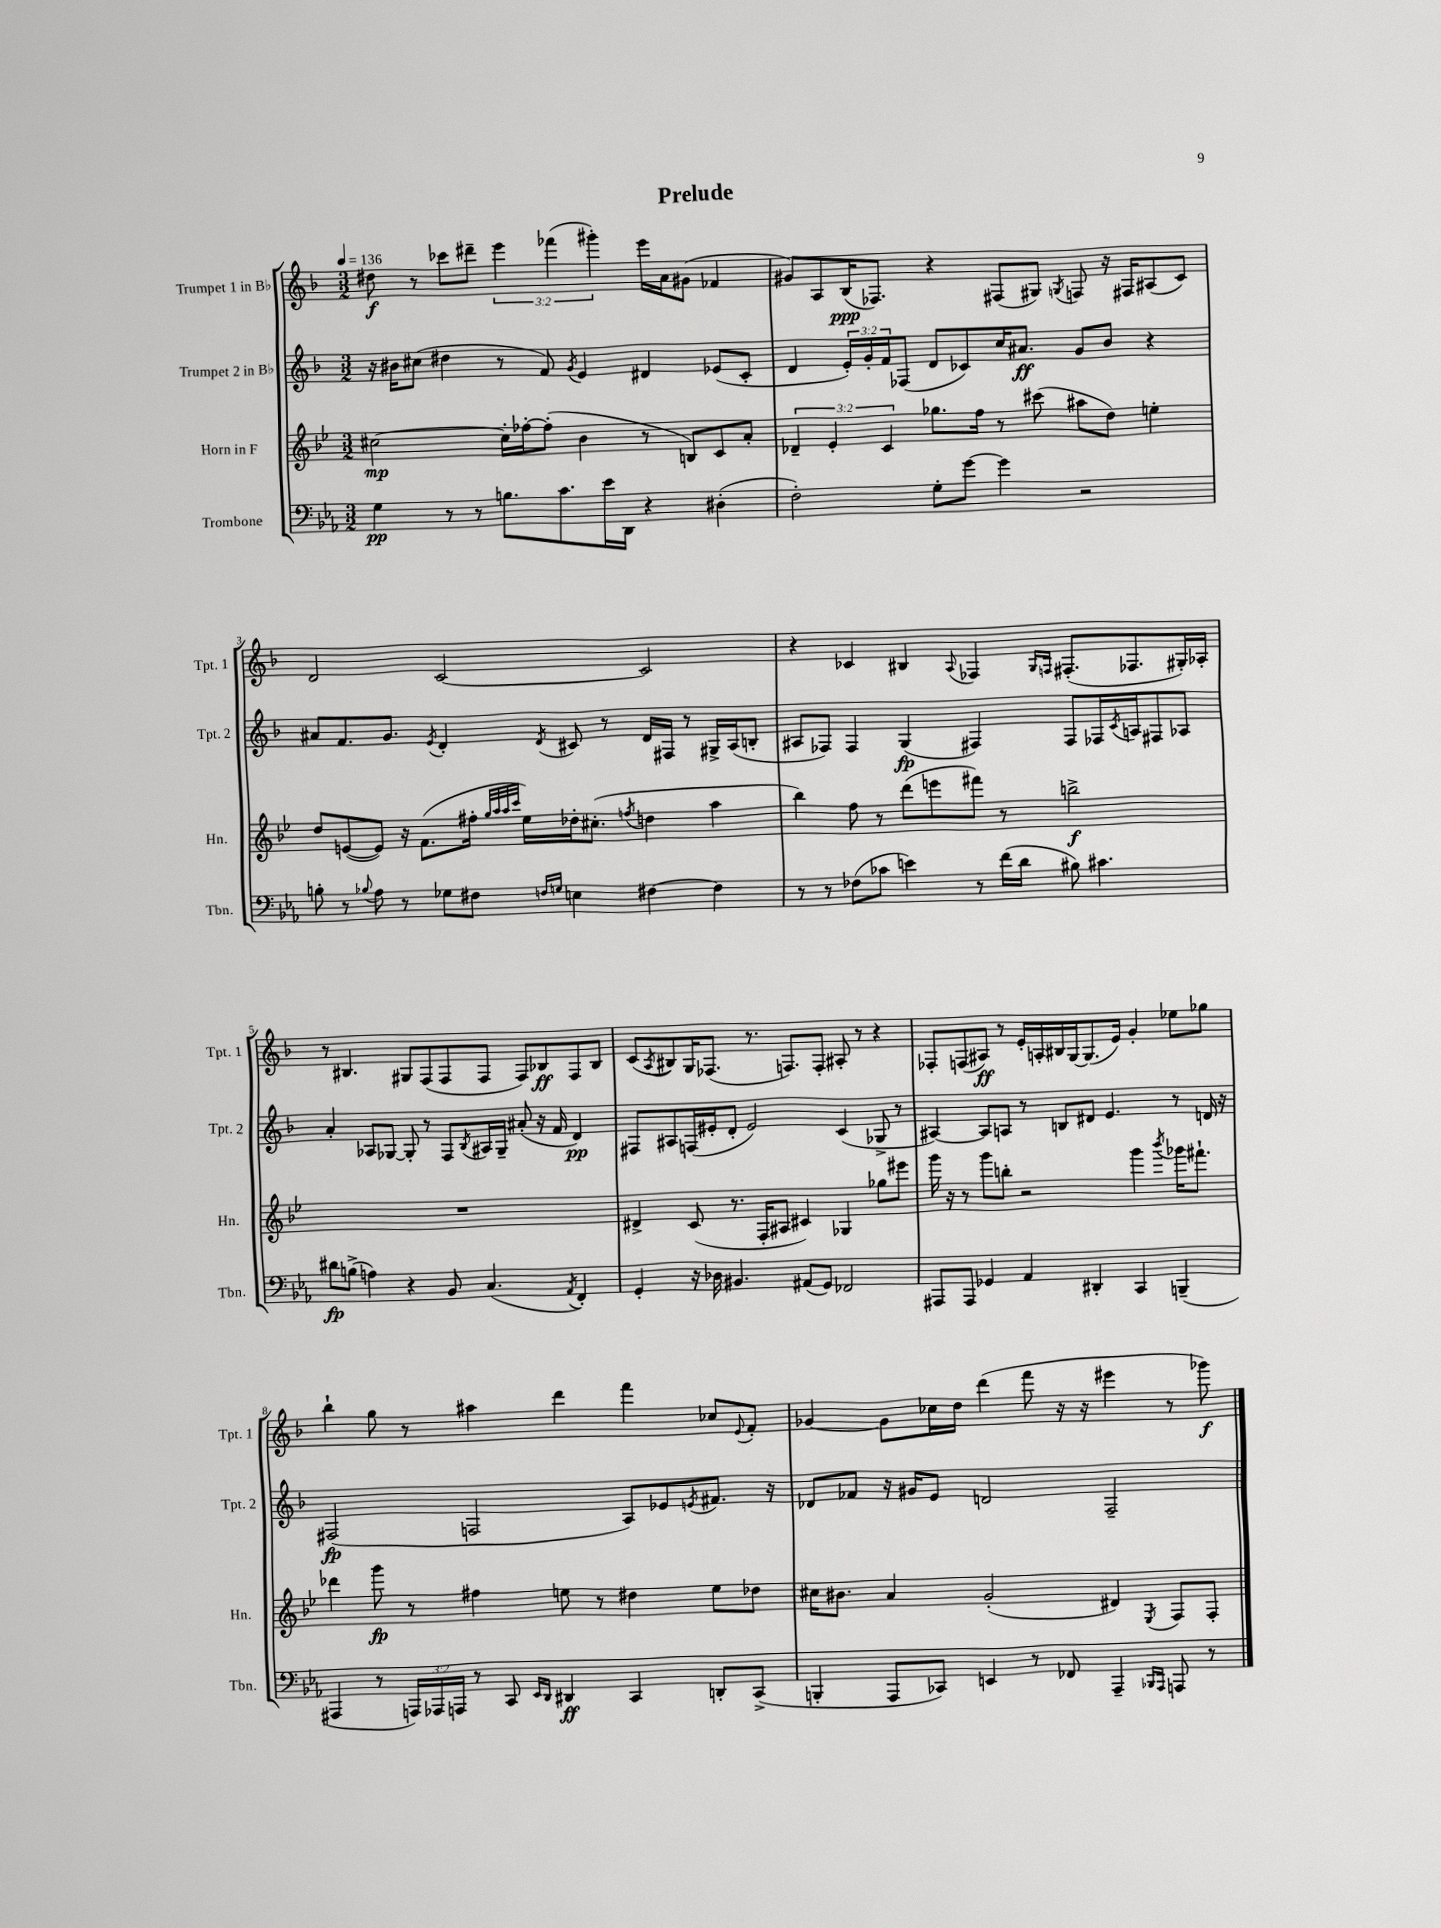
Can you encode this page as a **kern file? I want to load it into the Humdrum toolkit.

**kern	**dynam	**kern	**dynam	**kern	**dynam	**kern	**dynam
*part4	*part4	*part3	*part3	*part2	*part2	*part1	*part1
*staff4	*staff4	*staff3	*staff3	*staff2	*staff2	*staff1	*staff1
*I"Trombone	*	*I"Horn in F	*	*I"Trumpet 2 in B♭	*	*I"Trumpet 1 in B♭	*
*I'Tbn.	*	*I'Hn.	*	*I'Tpt. 2	*	*I'Tpt. 1	*
*clefF4	*	*clefG2	*	*clefG2	*	*clefG2	*
*k[b-e-a-]	*	*k[b-e-]	*	*k[b-]	*	*k[b-]	*
*M3/2	*	*M3/2	*	*M3/2	*	*M3/2	*
*MM136	*	*MM136	*	*MM136	*	*MM136	*
=1	=1	=1	=1	=1	=1	=1	=1
4G\	pp	[2cc#X\	mp	16r	.	8dd#X\	f
.	.	.	.	16b#X\KL	.	.	.
.	.	.	.	(8cc#X\J	.	8r	.
8r	.	.	.	4dd#X\	.	8ccc-X\L	.
8r	.	.	.	.	.	8ddd#X~\J	.
8.Bn\L	.	16cc#'\LL]	.	8r	.	6eee\	.
.	.	[16ff-X'\J	.	.	.	.	.
.	.	(8ff-'\J]	.	8f/)	.	.	.
.	.	.	.	.	.	(6fff-X\	.
8.c\	.	.	.	.	.	.	.
.	.	.	.	8qg/	.	.	.
.	.	4b-\	.	4e/	.	.	.
.	.	.	.	.	.	6ggg#X'\)	.
16e-\L	.	.	.	.	.	.	.
16DD\JJ	.	.	.	.	.	.	.
4r	.	8r	.	4d#X/	.	16eee\LL	.
.	.	.	.	.	.	16a\J	.
.	.	8Bn/L)	.	.	.	(8g#X\J	.
(4D#X'\	.	8c/	.	(8e-X/L	.	4f-X/	.
.	.	8a'/J	.	8c'/J	.	.	.
=2	=2	=2	=2	=2	=2	=2	=2
2F'\)	.	6d-X~/	.	4d/	.	8g#X/L)	.
.	.	.	.	.	.	8A/	.
.	.	6e-'/	.	.	.	.	.
.	.	.	.	24e'/LL)	.	(16B-/K	ppp
.	.	.	.	24g'/	.	.	.
.	.	.	.	.	.	8.F-X/J)	.
.	.	6c/	.	24f/J	.	.	.
.	.	.	.	(8F-X/J	.	.	.
8G'\L	.	8.gg-X\L	.	8d/L	.	4r	.
[8g\J	.	.	.	8c-X/)	.	.	.
.	.	16ff\Jk	.	.	.	.	.
4g\]	.	8r	.	16cc/K	.	(8F#X/L	.
.	.	.	.	8.a#X/J	ff	.	.
.	.	(8ccc#X\	.	.	.	8G#X/J)	.
.	.	.	.	.	.	8qGn/	.
2r	.	8aa#X\L	.	8g/L	.	8Fn/	.
.	.	8dd\J)	.	8b-/J	.	16r	.
.	.	.	.	.	.	16F#X/KL	.
.	.	4een'\	.	4r	.	(8A#X/	.
.	.	.	.	.	.	8c/J)	.
!!LO:LB:g=z
=3	=3	=3	=3	=3	=3	=3	=3
8Bn'\	.	8dd/L	.	8a#X/L	.	2d/	.
8r	.	([8en/	.	8.f/	.	.	.
8qqB-X/	.	.	.	.	.	.	.
8A-\	.	8e/J])	.	.	.	.	.
.	.	.	.	8.g/J	.	.	.
8r	.	16r	.	.	.	.	.
.	.	(8.f\L	.	.	.	.	.
.	.	.	.	8qe/	.	.	.
8G-X\L	.	.	.	4d'/	.	[2c/	.
8F#X\J	.	16ff#X'\Jk	.	.	.	.	.
.	.	32qqgg/LLL	.	.	.	.	.
.	.	32qqaa/	.	.	.	.	.
.	.	32qqaa/	.	.	.	.	.
.	.	32qqccc/JJJ	.	.	.	.	.
.	.	16ee-\LL)	.	.	.	.	.
16qqFn/LL	.	.	.	.	.	.	.
16qqGn/JJ	.	.	.	8qd/	.	.	.
4En\	.	16dd-X'\J	.	8c#X/	.	.	.
.	.	(8.cc#X'\J	.	.	.	.	.
.	.	.	.	8r	.	.	.
.	.	8qffn/	.	.	.	.	.
[4F#X\	.	4ddn\	.	16d/LL	.	2c/]	.
.	.	.	.	16F#X/JJ	.	.	.
.	.	.	.	8r	.	.	.
4F#\]	.	4aa\	.	16G#X^/LL	.	.	.
.	.	.	.	(16A/J	.	.	.
.	.	.	.	8Bn'/J	.	.	.
=4	=4	=4	=4	=4	=4	=4	=4
8r	.	4bb-\)	.	8A#X/L	.	4r	.
8r	.	.	.	8F-X/J)	.	.	.
(8F-X\L	.	8ff\	.	4F-/	.	4c-X/	.
8c-X\J	.	8r	.	.	.	.	.
4en\)	.	(8ddd\L	.	(4G/	fp	4B#X/	.
.	.	8eeen\	.	.	.	.	.
.	.	.	.	.	.	8qqA/	.
8r	.	8fff#X\J)	.	4F#X/)	.	4F-X/	.
(16f\LL	.	8r	.	.	.	.	.
16d\JJ	.	.	.	.	.	.	.
.	.	.	.	.	.	16qqG/LL	.
.	.	.	.	.	.	16qqFn/JJ	.
8B#X\)	.	2bbn^\	f	8F#/L	.	(8.F#X'/L	.
4.c#X\	.	.	.	16F-X/L	.	.	.
.	.	.	.	8qc/	.	.	.
.	.	.	.	16An/J	.	8.F-X/	.
.	.	.	.	8F#X/	.	.	.
.	.	.	.	8A-X/J	.	16G#X'/L)	.
.	.	.	.	.	.	16A-X'/JJ	.
!!LO:LB:g=z
=5	=5	=5	=5	=5	=5	=5	=5
8d#X\L	fp	1.r	.	4a'/	.	8r	.
(8Bn^\J	.	.	.	.	.	4.B#X/	.
4An\)	.	.	.	8A-X/L	.	.	.
.	.	.	.	[8G-X/J	.	.	.
4r	.	.	.	8G-'/]	.	8G#X/L	.
.	.	.	.	8r	.	(8F/	.
8BB-/	.	.	.	8F/L	.	8F/	.
.	.	.	.	8qB-/	.	.	.
(4.C/	.	.	.	16A#X/L	.	8F/J	.
.	.	.	.	16G-~/JJ	.	.	.
.	.	.	.	(8a#X'/	.	8F/L)	.
.	.	.	.	16r	.	8B-X/	ff
.	.	.	.	16f/	.	.	.
8qAA-/	.	.	.	.	.	.	.
4FF'/)	.	.	.	4d/)	pp	8F/	.
.	.	.	.	.	.	8B-/J	.
=6	=6	=6	=6	=6	=6	=6	=6
4GG'/	.	4d#X^/	.	8F#X/L	.	(8c/L	.
.	.	.	.	.	.	8qA/	.
.	.	.	.	8A#X/	.	8B#X/)	.
16r	.	(8c/	.	(16Fn/L	.	16G/K	.
16D-X\	.	.	.	16e#X'/J	.	(8.F-X/J	.
4.BB#X/	.	8.r	.	8d'/J	.	.	.
.	.	.	.	2e#/)	.	8.r	.
.	.	16F'/KL	.	.	.	.	.
.	.	8A#X/J	.	.	.	.	.
.	.	.	.	.	.	8.Fn/L)	.
(8AA#X/L	.	4c#X/)	.	.	.	.	.
8GG/J)	.	.	.	.	.	8F'/J	.
2FF-X/	.	4G-X/	.	(4c/	.	8A#X'/	.
.	.	.	.	.	.	8r	.
.	.	8gg-X\L	.	8G-X^/	.	4r	.
.	.	8eee#X\J	.	8r	.	.	.
=7	=7	=7	=7	=7	=7	=7	=7
8AAA#X/L	.	16ggg\	.	[4A#X/)	.	8F-X'/L	.
.	.	16r	.	.	.	.	.
8AAA#/J	.	8r	.	.	.	(8Fn/	.
4GG-X/	.	8ggg\L	.	8A#/L]	.	8A#X/J)	ff
.	.	8bbn'\J	.	8An/J	.	8r	.
4AA-/	.	2r	.	8r	.	16e'/LL	.
.	.	.	.	.	.	16An'/	.
.	.	.	.	8Bn/L	.	16B#X/	.
.	.	.	.	.	.	[16G/J	.
4DD#X'/	.	.	.	8d#X/J	.	(8.G/]	.
.	.	.	.	4.e/	.	.	.
.	.	.	.	.	.	16e/Jk)	.
4CC/	.	4ggg\	.	.	.	4g'/	.
.	.	8qbbb-/	.	.	.	.	.
(4BBBn~/	.	16ggg-X\KL	.	8r	.	8ee-X\L	.
.	.	8.fff#X`\J	.	.	.	.	.
.	.	.	.	16dn/	.	8gg-X\J	.
.	.	.	.	16r	.	.	.
!!LO:LB:g=z
=8	=8	=8	=8	=8	=8	=8	=8
4AAA#X/	.	4ddd-X\	.	(2F#X/	fp	4bb-`\	.
8r	.	8ggg\	fp	.	.	8gg\	.
24AAAn/LL)	.	8r	.	.	.	8r	.
24AAA-X/	.	.	.	.	.	.	.
24AAAn/JJ	.	.	.	.	.	.	.
8r	.	4ff#X\	.	2Fn/	.	4aa#X\	.
8CC/	.	.	.	.	.	.	.
16qqEE-/LL	.	.	.	.	.	.	.
16qqDD/JJ	.	.	.	.	.	.	.
4DD#X/	ff	8een\	.	.	.	4ddd\	.
.	.	8r	.	.	.	.	.
4CC/	.	4dd#X\	.	8A/L)	.	4fff\	.
.	.	.	.	8e-X/	.	.	.
.	.	.	.	8qen/	.	.	.
8DDn'/L	.	8ee\L	.	8.f#X/J	.	8cc-X/L	.
.	.	.	.	.	.	8qqe/	.
(8CC^/J	.	8dd-X\J	.	.	.	8f'/J	.
.	.	.	.	16r	.	.	.
=9	=9	=9	=9	=9	=9	=9	=9
4BBBn'/	.	16cc#X\KL	.	8d-X/L	.	[4g-X/	.
.	.	8.b#X\J	.	.	.	.	.
.	.	.	.	8f-X/J	.	.	.
8AAA-/L	.	4a/	.	16r	.	8g-\L]	.
.	.	.	.	16g#X/KL	.	.	.
8CC-X/J)	.	.	.	8e/J	.	16cc-X\L	.
.	.	.	.	.	.	16dd\JJ	.
4EEn/	.	(2g'/	.	2dn/	.	(4ddd\	.
8r	.	.	.	.	.	8fff\	.
8FF-X/	.	.	.	.	.	16r	.
.	.	.	.	.	.	16r	.
4AAA-~/	.	4d#X/)	.	2F~/	.	4eee#X\	.
16qqBBB-X/LL	.	.	.	.	.	.	.
16qqAAA-/JJ	.	8qE-/	.	.	.	.	.
8AAAn/	.	8F/L	.	.	.	8r	.
8r	.	8F'/J	.	.	.	8ggg-X\)	f
==	==	==	==	==	==	==	==
*-	*-	*-	*-	*-	*-	*-	*-
